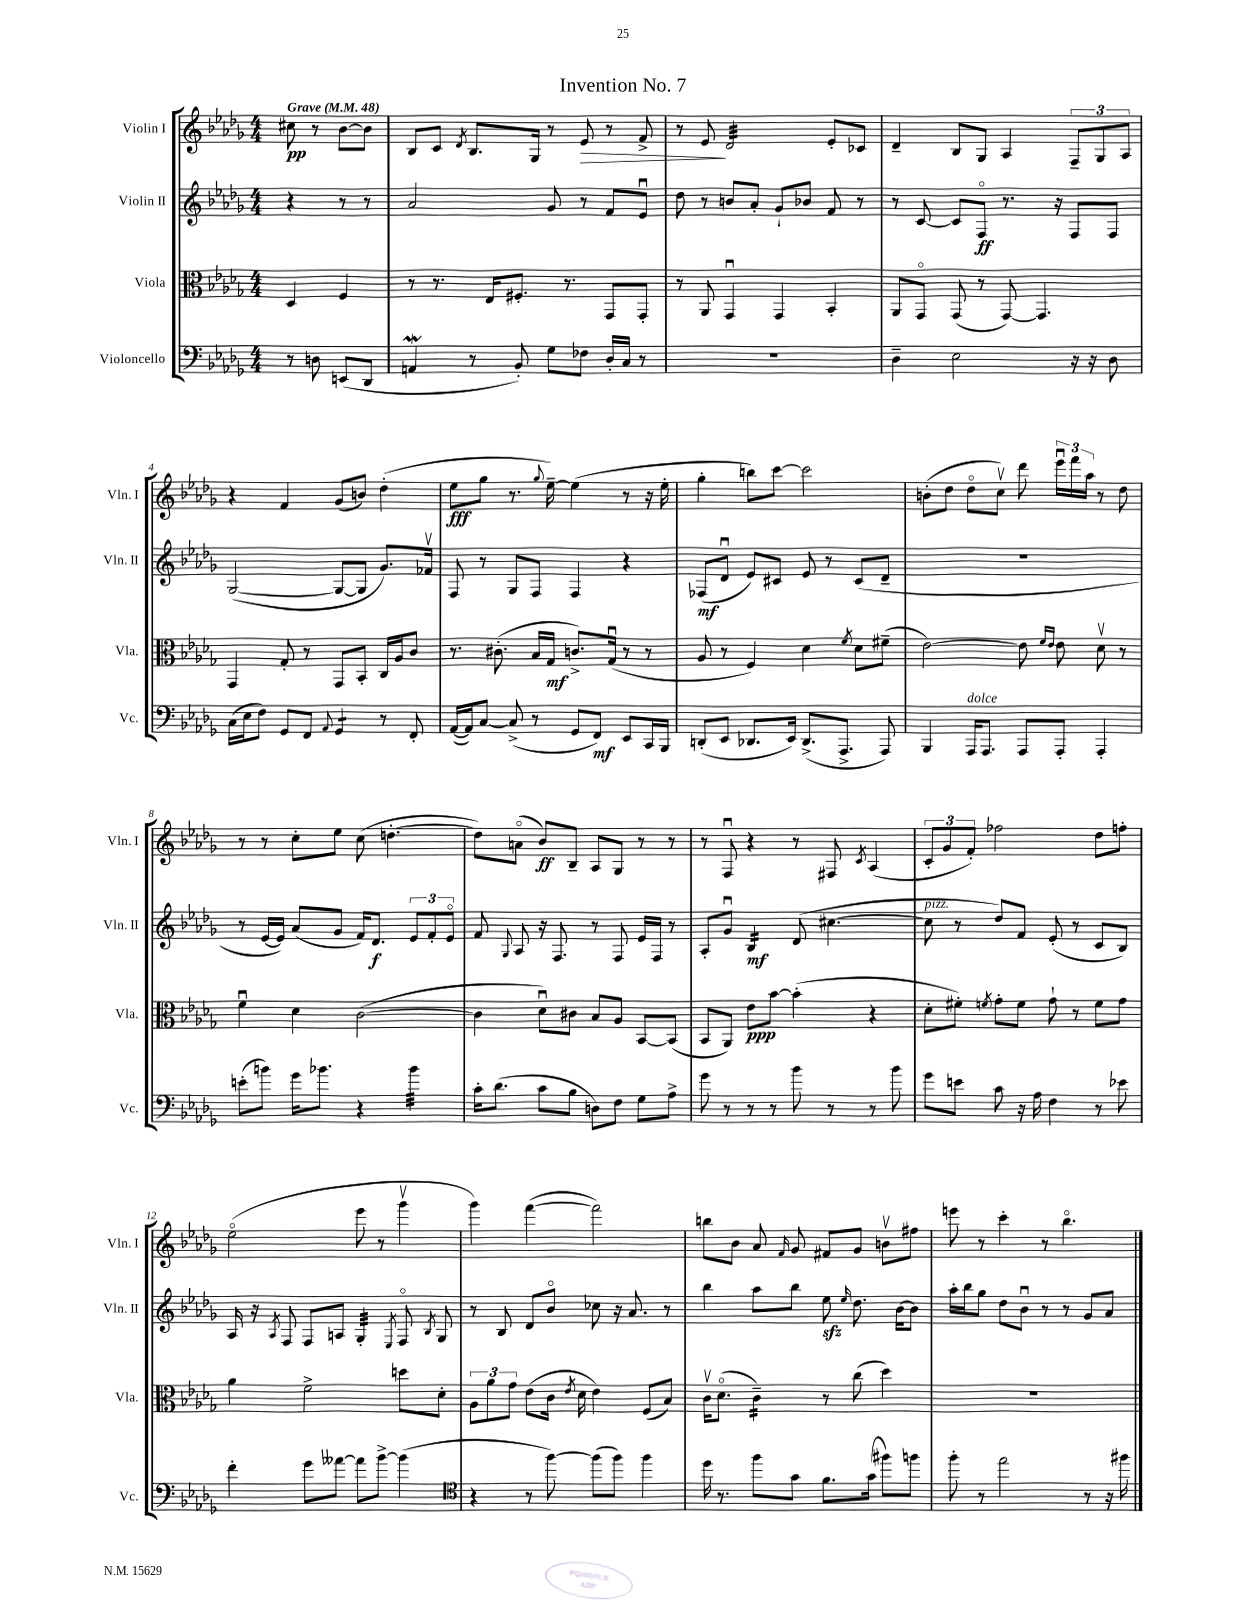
\header { title = "Invention No. 7" }
<<
\new StaffGroup <<
\new Staff = "s0" \with { instrumentName = "Violin I" shortInstrumentName = "Vln. I" } {
    \clef treble \key des \major \numericTimeSignature \time 4/4 \partial 2 \tempo "Grave" 4 = 48
    \autoBeamOff cis''8\pp r8 bes'8[~ bes'8] |
    bes8[ c'8] \acciaccatura { des'8 } bes8.[ ges16] r8 ees'8\> r8 f'8-> |
    r8 ees'8\! des'2:32 ees'8[-. ces'8] |
    des'4-- bes8[ ges8] aes4 \tuplet 3/2 { f8[-- ges8 aes8] } |
    r4 f'4 ges'8[( b'8]) des''4-.( |
    ees''8[\fff ges''8] r8. \appoggiatura { ges''8 } ees''16~--) ees''4( r8 r16 ees''16-. |
    ges''4-. b''8[) c'''8]~ c'''2 |
    b'8[-.( des''8] des''8[\flageolet c''8]\upbow) des'''8 \tuplet 3/2 { ees'''16[\downbow f'''16 aes''16] } r8 des''8 |
    r8 r8 c''8[-. ees''8] c''8( d''4.~-. |
    d''8[) a'8]\flageolet( bes'8[\ff) bes8]-- aes8[ ges8] r8 r8 |
    r8 f8\downbow r4 r8 fis8 \acciaccatura { c'8 } aes4( |
    \tuplet 3/2 { c'8[-. ges'8 f'8]-.) } fes''2 des''8[ f''8]-. |
    ees''2\flageolet( ees'''8 r8 ges'''4\upbow |
    ges'''4) f'''4~( f'''2) |
    b''8[ bes'8] aes'8 \grace { f'16 } ges'8 fis'8[ ges'8] b'8[\upbow fis''8] |
    e'''8 r8 c'''4-. r8 bes''4.\flageolet \bar "|." |
}
\new Staff = "s1" \with { instrumentName = "Violin II" shortInstrumentName = "Vln. II" } {
    \clef treble \key des \major \numericTimeSignature \time 4/4 \partial 2
    \autoBeamOff r4 r8 r8 |
    aes'2 ges'8 r8 f'8[ ees'8]\downbow |
    des''8 r8 b'8[ aes'8]-. ges'8[-! bes'8] f'8 r8 |
    r8 c'8~ c'8[ f8]\flageolet\ff r8. r16 f8[ f8] |
    ges2~( ges8[~ ges8] ges'8.[) fes'16]\upbow |
    f8 r8 ges8[ f8] f4 r4 |
    fes8[\mf( des'8]\downbow ees'8[) cis'8] ees'8 r8 cis'8[( des'8]-- |
    R1 |
    r8 ees'16[~ ees'16]) aes'8[( ges'8] f'16[) des'8.]\f \tuplet 3/2 { ees'8[ f'8-. ees'8]\flageolet } |
    f'8 \appoggiatura { ges8 } aes8 r16 f8. r8 f8 ees'16[ f16] r8 |
    aes8[-. ges'8]\downbow bes4:16\mf des'8( cis''4.~ |
    cis''8^\markup { \italic "pizz." } r8 des''8[) f'8] ees'8-.( r8 c'8[ bes8]) |
    aes16 r16 \acciaccatura { aes8 } f8 f8[ a8] ges4:32-. \acciaccatura { ees8 } f8\flageolet \acciaccatura { bes8 } ges8 |
    r8 bes8 des'8[ bes'8]\flageolet ces''8 r16 aes'8. r8 |
    bes''4 aes''8[ bes''8] ees''8\sfz \grace { ees''16 } des''8. bes'16[~ bes'8] |
    aes''16[-. bes''16 ges''8] des''8[ bes'8]\downbow r8 r8 ges'8[ aes'8] \bar "|." |
}
\new Staff = "s2" \with { instrumentName = "Viola" shortInstrumentName = "Vla." } {
    \clef alto \key des \major \numericTimeSignature \time 4/4 \partial 2
    \autoBeamOff des4 f4 |
    r8 r8. ees16[ fis8.]-. r8. ges,8[ ges,8]-. |
    r8 aes,8 ges,4\downbow ges,4 bes,4-. |
    aes,8[ ges,8]\flageolet ges,8( r8 ges,8~) ges,4. |
    ges,4 ges8-. r8 ges,8[ bes,8]-. c16[ aes16 c'8] |
    r8. cis'8.-.( bes16[ ges16]\mf c'8.[->) ges16]\downbow( r8 r8 |
    aes8 r8 f4) des'4 \acciaccatura { f'8 } des'8[ fis'8]--( |
    ees'2~) ees'8 \grace { f'16[ ees'16] } ees'8 des'8\upbow r8 |
    f'4\downbow des'4 c'2~( |
    c'4 des'8[\downbow) cis'8] bes8[ aes8] bes,8[~ bes,8]( |
    bes,8[ aes,8]) ees'8[\ppp bes'8]~ bes'4-.( r4 |
    des'8[-. fis'8]-.) \acciaccatura { f'8 } ges'8[-. f'8] ges'8-! r8 f'8[ ges'8] |
    aes'4 f'2-> d''8[ des'8]-. |
    \tuplet 3/2 { aes8[ aes'8 ges'8] } ees'8[( c'16] \acciaccatura { ees'8 } des'16 ees'4) f8[( bes8]) |
    c'16[\upbow des'8.]\flageolet( c'4:16--) r8 c''8( des''4) |
    R1 \bar "|." |
}
\new Staff = "s3" \with { instrumentName = "Violoncello" shortInstrumentName = "Vc." } {
    \clef bass \key des \major \numericTimeSignature \time 4/4 \partial 2
    \autoBeamOff r8 d8 e,8[( des,8] |
    a,4\mordent r8 bes,8-.) ges8[ fes8] des16[-. c16] r8 |
    R1 |
    des4-- ees2 r16 r16 des8 |
    c16[( ees16 f8]) ges,8[ f,8] \appoggiatura { aes,8 } ges,4:8 r8 f,8-. |
    aes,16[~( aes,16) c8]~ c8->( r8 ges,8[ f,8]\mf) ees,8[ c,16 bes,,16] |
    d,8[-.( ees,8] des,8.[ ees,16]) des,8.[->( aes,,8.]-> aes,,8) |
    bes,,4 aes,,16[^\markup { \italic "dolce" } aes,,8.] aes,,8[ aes,,8]-. aes,,4-. |
    e'8[-.( b'8]) ges'16[ bes'8.] r4 bes'4:32 |
    c'16[-. des'8.]( c'8[ bes8] d8[) f8] ges8[ aes8]-> |
    ges'8 r8 r8 r8 bes'8 r8 r8 bes'8 |
    ges'8[ e'8] c'8 r16 aes16 f4 r8 ees'8 |
    f'4-. ges'8[ aeses'8]~ aeses'8[ bes'8]~-> bes'4( |
    \clef tenor r4 r8 f''8~) f''8[( f''8]) f''4 |
    des''16 r8. f''8[ ges'8] f'8.[ ges'16]( fis''8[) f''8] |
    f''8-. r8 ees''2 r8 r16 fis''16 \bar "|." |
}
>>
>>
